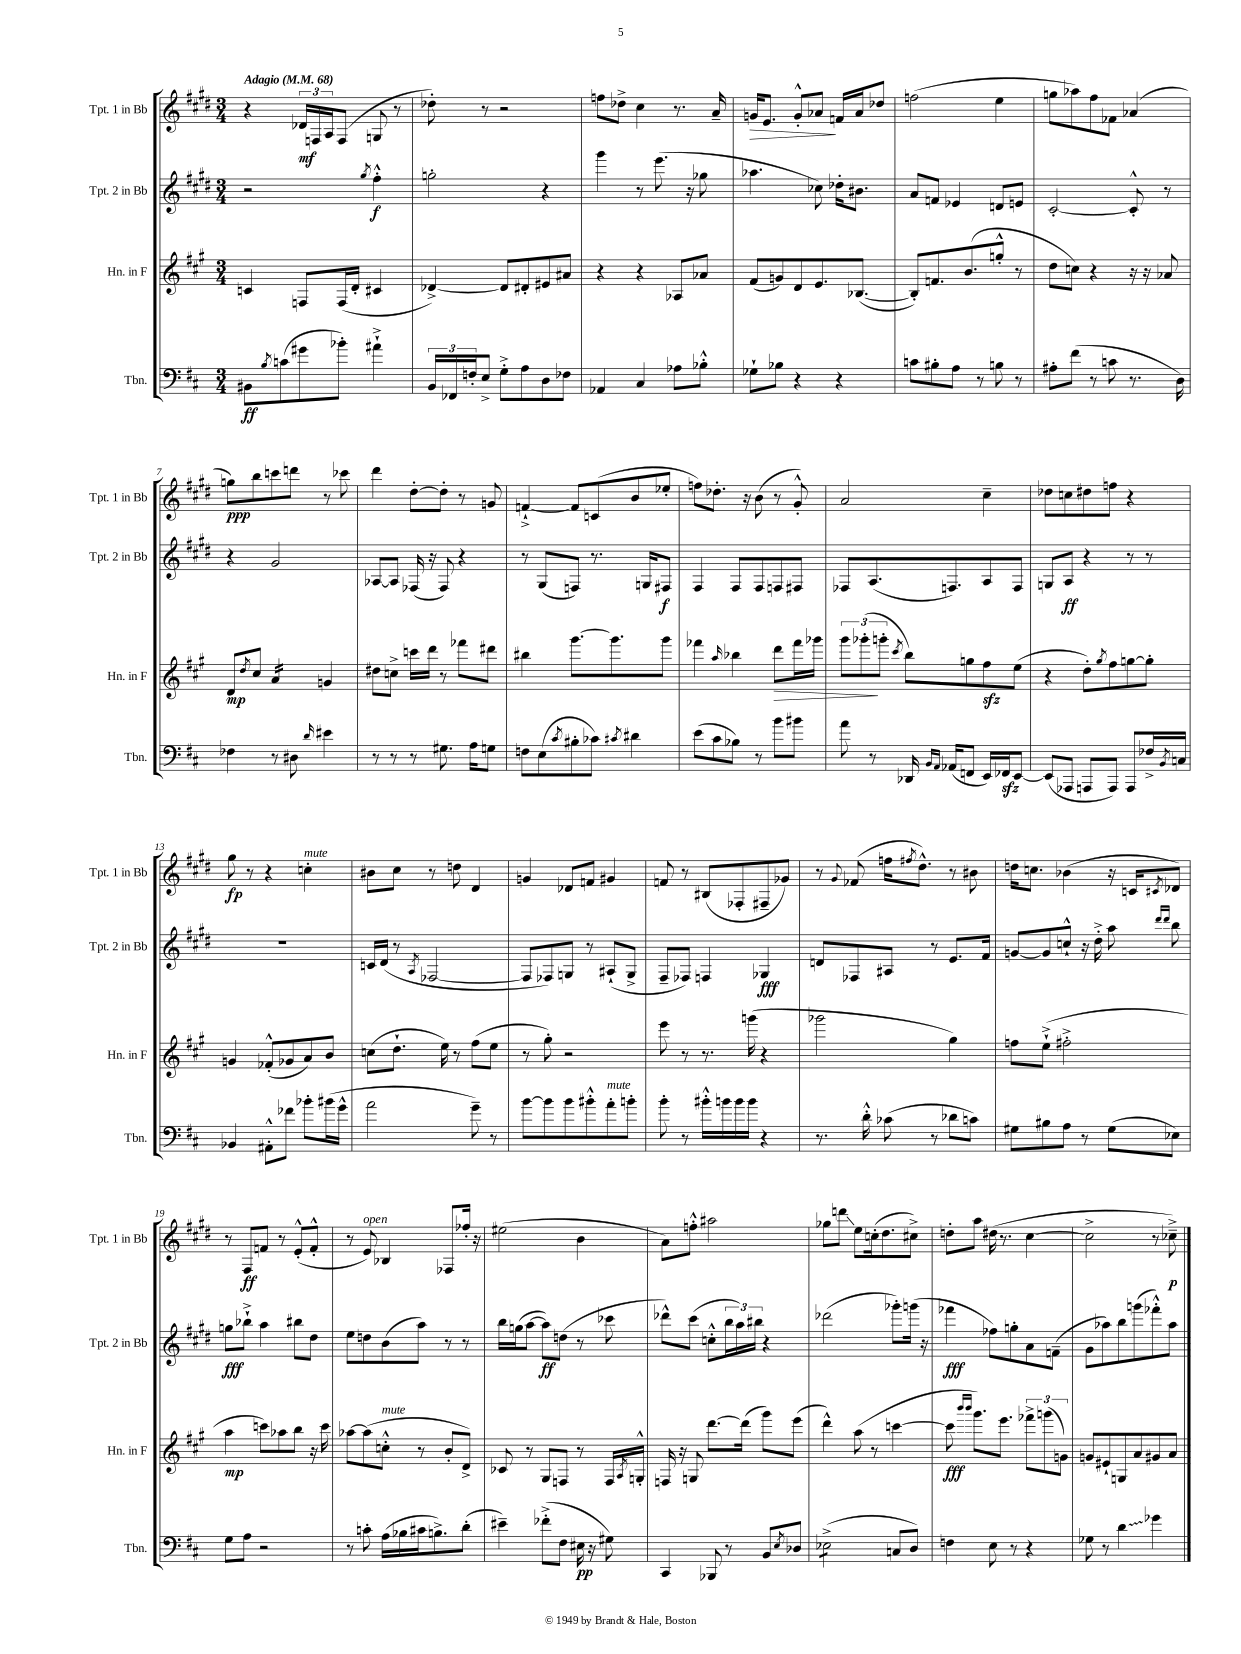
<<
\new StaffGroup <<
\new Staff = "s0" \with { instrumentName = "Tpt. 1 in Bb" shortInstrumentName = "Tpt. 1 in Bb" } {
    \clef treble \key e \major \numericTimeSignature \time 3/4 \tempo "Adagio" 4 = 68
    r4 \tuplet 3/2 { des'16\mf f16 a16 } f8( g8 r8 |
    des''8-.) r8 r2 |
    f''8 des''8-> cis''4 r8. a'16-- |
    g'16\> e'8. g'8-.-^ aes'8\! f'16 aes'16 des''8 |
    f''2( e''4 |
    g''8 aes''8) fis''8 fes'8 aes'4( |
    g''8\ppp) b''8 c'''8 d'''8 r8 ces'''8 |
    dis'''4 dis''8~-. dis''8-. r8 g'8 |
    f'4~-!-> f'8 c'8( b'8 ees''8-. |
    f''8) des''8.-. r16 b'8( r8 gis'8-.-^) |
    a'2 cis''4-- |
    des''8 c''8 dis''8 f''8 r4 |
    gis''8\fp r8 r4 c''4-.^\markup { \italic "mute" } |
    bis'8 cis''8 r8 d''8 dis'4 |
    g'4 des'8 f'8 gis'4 |
    f'8 r8 bis8( fes8-. fis8-- ges'8) |
    r8 \appoggiatura { gis'8 } fes'8( f''16 \acciaccatura { fis''8 } dis''8.-^) r8 bis'8 |
    d''16 c''8. bes'4( r16 c'16 \acciaccatura { cis'8 } des'8) |
    r8 fis8\ff f'8 r8 e'8-.-^( f'8-.-^ |
    r8 e'8^\markup { \italic "open" }) bes4 fes8 fes''16-. r16 |
    eis''2( b'4 |
    a'8) f''8-.-^ ais''2 |
    ges''8 d'''8\glissando e''8 c''16-.( dis''8. cis''8->) |
    d''8-. a''8 dis''16( r8. cis''4~ |
    cis''2-> r8 ces''8--->\p) \bar "|." |
}
\new Staff = "s1" \with { instrumentName = "Tpt. 2 in Bb" shortInstrumentName = "Tpt. 2 in Bb" } {
    \clef treble \key e \major \numericTimeSignature \time 3/4
    r2 \acciaccatura { gis''8 } fis''4-.-^\f |
    g''2-. r4 |
    gis'''4 r8 e'''8.( r16 ges''8 |
    aes''4. ces''8) des''16-. bis'8. |
    a'8 f'8 ees'4 d'8 e'8 |
    cis'2~-. cis'8-.-^ r8 |
    r4 gis'2 |
    aes8~ aes8 fes16( r16 fes8) r4 |
    r8 gis8( f8) r8. g16 fis8\f |
    fis4 fis8 fis8 f8 fis8 |
    fes8 a8.( f8.) a8 f8 |
    g8 a8\ff r4 r8 r8 |
    R2. |
    c'16 dis'16( r8 \acciaccatura { a8 } fes2~ |
    fes8 fes8) g8 r8 ais8-!( g8-> |
    fis8-- fes8) f4 ges4\fff |
    d'8 fes8 ais8 r8 e'8. fis'16 |
    g'8~ g'8 c''8-!-^ r16 dis''16-.-> a''8 \grace { dis'''16 dis'''16 } b''8 |
    g''8\fff bes''8-!-> a''4 bis''8 dis''8 |
    e''8 d''8 b'8( a''8) r8 r8 |
    b''16 g''16( a''8~ a''8\ff) d''8( r8 ces'''8 |
    des'''8-^) cis'''8( c''8-.-^ \tuplet 3/2 { b''16 a''16) bis''16 } r4 |
    des'''2( ges'''8-.) g'''16( r16 |
    fes'''4\fff fes''8) g''8-. a'8 f'8--( |
    gis'8 aes''8) b''8 g'''8( fes'''8-.-^) aes''8 \bar "|." |
}
\new Staff = "s2" \with { instrumentName = "Hn. in F" shortInstrumentName = "Hn. in F" } {
    \clef treble \key a \major \numericTimeSignature \time 3/4
    c'4 f8 f16( d'16-. cis'4 |
    des'4~->) des'8 dis'8-. eis'8 ais'8 |
    r4 r4 aes8 aes'8 |
    fis'8( g'8) d'8 e'8. bes8.~( |
    bes8-.) f'8. b'8.( g''8-.-^ r8 |
    d''8 c''8) r4 r16 r16 aes'8 |
    d'8\mp \acciaccatura { d''8 } cis''8 a'4:16 g'4 |
    dis''8 c''8-> c'''16 d'''16 r8 fes'''8 dis'''8 |
    bis''4 gis'''8.~ gis'''8. gis'''8 |
    fes'''4 \grace { a''16 } bes''4 d'''8\> fes'''16 ges'''16 |
    \tuplet 3/2 { gis'''8 ges'''8-.\!( g'''8-. } \acciaccatura { cis'''8 } b''8) g''8 fis''8\sfz e''8( |
    r4 d''8-.) \acciaccatura { gis''8 } fis''8 g''8~ g''8-. |
    g'4 fes'8-.-^( ges'8 a'8) b'8 |
    c''8( d''8.-! e''16) r8 fis''8( e''8 |
    r8 gis''8-.) r2 |
    e'''8 r8 r8. g'''16( r4 |
    ges'''2 gis''4) |
    f''8 e''8-!->( fis''2-.-> |
    a''4\mp c'''8) aes''8 b''8 r16 c'''16 |
    aes''8~ aes''8( c''8-.-^^\markup { \italic "mute" } r8 b'8-. d'8->) |
    ces'8 r8 gis8 f8 r8 f16 \acciaccatura { a8 } g16-.-^ |
    f16 r16 g8 d'''8.~ d'''16( gis'''8) e'''8( |
    d'''4-^) a''8( r8 c'''4~ |
    c'''8\fff \grace { b'''16 b'''16 } gis'''8.) e'''8. \tuplet 3/2 { fes'''8-> g'''8( g'8) } |
    g'8 eis'8-! g8 a'8 gis'8 a'8 \bar "|." |
}
\new Staff = "s3" \with { instrumentName = "Tbn." shortInstrumentName = "Tbn." } {
    \clef bass \key d \major \numericTimeSignature \time 3/4
    bis,8\ff \acciaccatura { b8 } c'8( gis'8 bes'8-.) ais'4-!-> |
    \tuplet 3/2 { b,16 fes,16 f16-. } e8-> g8-.-> a8 d8 fes8 |
    aes,4 cis4 aes8 bes8-.-^ |
    ges8-! bes8 r4 r4 |
    c'8 bis8-. a8 r8 b8 r8 |
    ais8-. fis'8( r8 c'8 r8. d16) |
    fes4 r8 dis8 \grace { d'16 } eis'4 |
    r8 r8 r8 gis8. a16 g8 |
    f8 e8( \acciaccatura { cis'8 } bis8-. ces'8) \acciaccatura { cis'8 } dis'4 |
    e'8( cis'8 bes8) r8 b'8 bis'8 |
    a'8 r8 des,16 \grace { b,16 a,16 } aes,16( f,8 e,16) fes,16\sfz e,8~ |
    e,8( aes,,8 a,,8 a,,8) a,,8 fes16-> \acciaccatura { b,8 } c16 |
    bes,4 ais,8-.-^ fes'8 bes'8-. bis'16( g'16-^ |
    a'2 g'8--) r8 |
    b'8~ b'8 b'8 bis'8-.-^ a'8-.^\markup { \italic "mute" } b'8-. |
    b'8-. r8 bis'16-.-^ b'16 b'16 b'16 r4 |
    r8. d'16-.-^ ces'8( r8 des'8 c'8) |
    gis8 bis8 a8 r8 gis8( ees8) |
    g8 a8 r2 |
    r8 c'8-. a16( bes16 cis'16 b8.->) d'8-.( |
    eis'4--) fes'8-.->( fis8 eis16\pp r16 gis8) |
    cis,4 bes,,8 r8 b,8 \acciaccatura { e8 } des8 |
    ees2:8->( c8 d8) |
    f4 e8 r8 r4 |
    ges8 r8 \once \override Glissando.style = #'zigzag d'4\glissando ges'4 \bar "|." |
}
>>
>>
